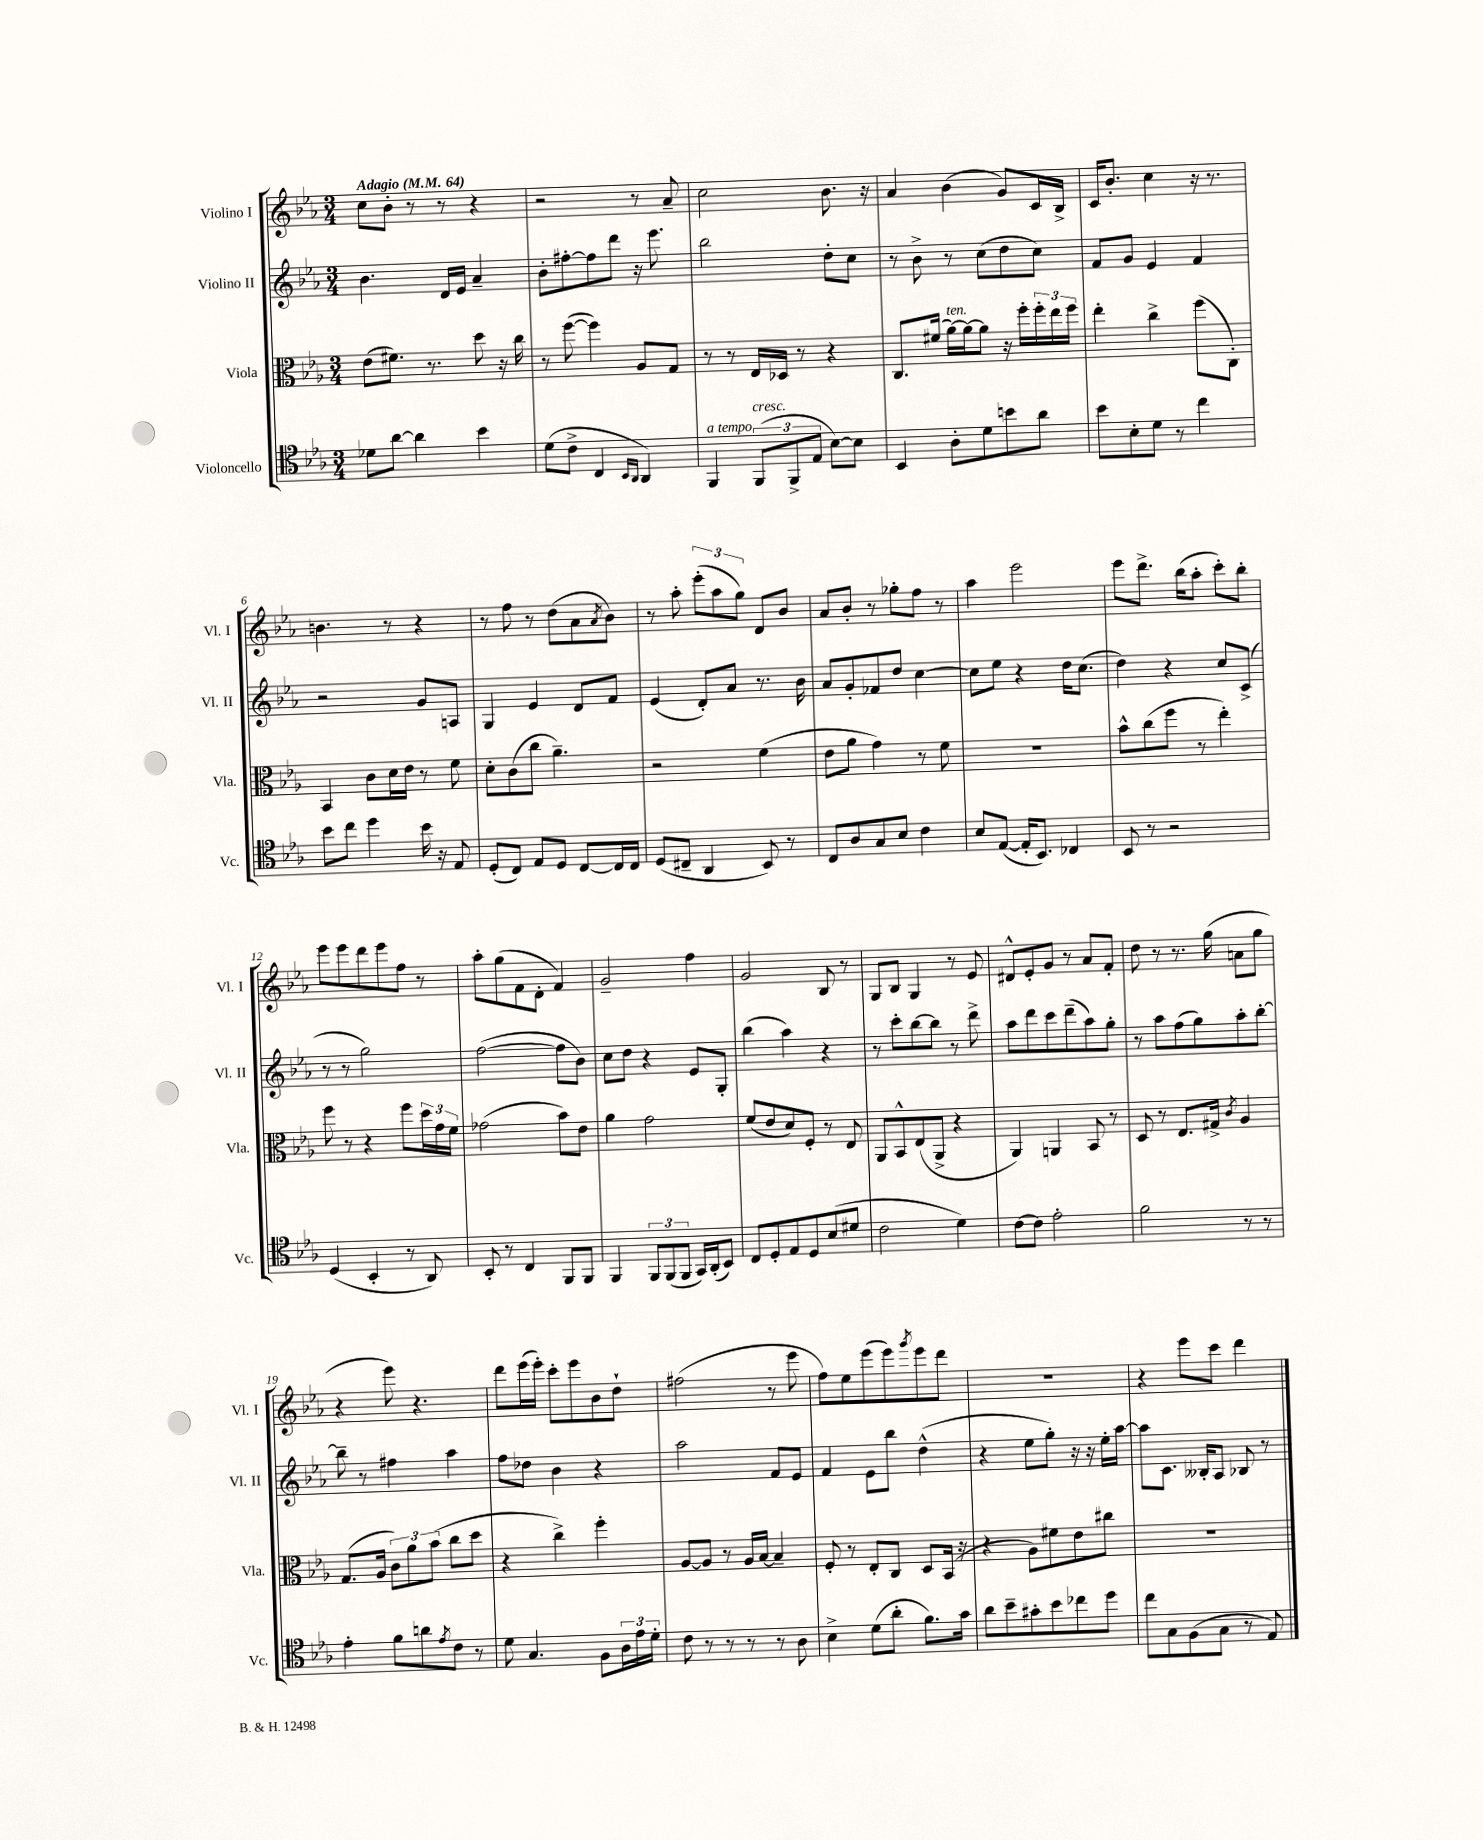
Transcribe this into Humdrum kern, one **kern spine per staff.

**kern	**kern	**kern	**kern
*part4	*part3	*part2	*part1
*staff4	*staff3	*staff2	*staff1
*I"Violoncello	*I"Viola	*I"Violino II	*I"Violino I
*I'Vc.	*I'Vla.	*I'Vl. II	*I'Vl. I
*clefC4	*clefC3	*clefG2	*clefG2
*k[b-e-a-]	*k[b-e-a-]	*k[b-e-a-]	*k[b-e-a-]
*M3/4	*M3/4	*M3/4	*M3/4
*MM64	*MM64	*MM64	*MM64
=1	=1	=1	=1
!	!	!	!LO:TX:a:B:t=Adagio
8d-X\L	(8e-\L	4.b-\	8cc\L
[8a-\J	8.f#X\J)	.	8b-'\J
4a-\]	.	.	8r
.	8.r	.	.
.	.	16d/LL	8r
.	.	16e-/JJ	.
4b-\	8dd\	4a-~/	4r
.	16r	.	.
.	16cc\	.	.
=2	=2	=2	=2
(8d\L	8r	8b-'\L	2r
8c^\J	([8ff\	[8ff#X'\	.
4C/	4ff\])	8ff#\]	.
.	.	8ddd\J	.
16qqBB-/LL	.	.	.
16qqAA-/JJ	.	.	.
4AA-/)	8A-/L	16r	8r
.	.	8.eee-\	.
.	8G/J	.	8a-~/
=3	=3	=3	=3
!LO:TX:a:i:t=a tempo	!	!	!
4FF/	8r	2bb-\	2cc\
.	8r	.	.
!LO:TX:a:i:t=cresc.	!	!	!
(12FF/L	16E-/LL	.	.
.	16D-X/JJ	.	.
12FF^/	.	.	.
.	8r	.	.
12E-/J	.	.	.
[8B-\L)	4r	8dd'\L	8.b-\
8B-\J]	.	8cc\J	.
.	.	.	16r
=4	=4	=4	=4
4BB-/	8.C/L	8r	4a-/
.	.	8b-^\	.
.	(16f#X/Jk	.	.
!	!LO:TX:a:i:t=ten.	!	!
8A-'\L	[16a-\LL)	8r	(4b-\
.	16a-\J_	.	.
8d\	8a-\J]	(8cc\L	.
8bn\	16r	8dd\	8g/L)
.	16ff'\LL	.	.
8a-\J	24ff'\	8cc\J)	16c/L
.	24ee-\	.	.
.	.	.	16B-^/JJ
.	24ff\JJ	.	.
=5	=5	=5	=5
8b-\L	4ee-'\	8f/L	16c/KL
.	.	.	8.b-'/J
8B-'\	.	8g/J	.
8d\J	4cc^\	4e-/	4cc\
8r	.	.	.
4cc\	(8ff\L	4f/	16r
.	.	.	8.r
.	8C'\J)	.	.
!!LO:LB:g=z
=6	=6	=6	=6
8b-\L	4BB-/	2r	4.bn\
8cc\J	.	.	.
4dd\	8c\L	.	.
.	16d\L	.	8r
.	16e-\JJ	.	.
16b-\	8r	8g/L	4r
16r	.	.	.
8E-/	8f\	8An/J	.
=7	=7	=7	=7
(8D'/L	8d'\L	4G/	8r
8C/J)	(8c\	.	8ff\
8E-/L	8cc\J	4e-/	8r
8D/J	4.a-~\)	.	(8dd\L
[8C/L	.	8d/L	8a-\
.	.	.	8qa-/
16C/L]	.	8f/J	8b-\J)
16C/JJ	.	.	.
=8	=8	=8	=8
(8D/L	2r	(4e-/	8r
8C#X~/J	.	.	8aa-'\
4AA-/	.	8d'/L)	(12eee-'\L
.	.	.	12aa-\
.	.	8a-/J	.
.	.	.	12gg\J)
8BB-/)	(4f\	8.r	8d/L
8r	.	.	8b-/J
.	.	16b-\	.
=9	=9	=9	=9
8C/L	8e-\L	8a-/L	8a-/L
8A-/	8a-\J	8g'/	8b-'/J
8G/	4g\)	8f-X/	8r
8B-/J	.	8dd/J	8gg-X'\L
4c\	8r	[4cc\	8ff\J
.	8f\	.	8r
=10	=10	=10	=10
8B-/L	2.r	8cc\L]	4aa-\
([8E-/J	.	8ee-\J	.
16E-'/KL]	.	4r	2eee-\
8.BB-/J)	.	.	.
4C-X/	.	16dd\KL	.
.	.	(8.cc\J	.
=11	=11	=11	=11
8BB-/	8b-^^\L	4dd\)	8eee-\L
8r	(8cc\	.	8.ddd^\J
2r	8ff\J	4r	.
.	.	.	(16bb-\KL
.	8r	.	8aa-'\J
.	4ee-'\)	8cc/L	8ccc'\L)
.	.	(8c^/J	8bb-'\J
!!LO:LB:g=z
=12	=12	=12	=12
(4D/	8ff\	8r	8eee-\L
.	8r	8r	8eee-\
4BB-'/	4r	2gg\)	8ddd\
.	.	.	8eee-\
8r	8ff\L	.	8ff\J
8AA-/)	24dd\L	.	8r
.	24g\	.	.
.	24f\JJ	.	.
=13	=13	=13	=13
8BB-'/	(2g-X\	([2ff\	8aa-'\L
8r	.	.	(8gg\
4C/	.	.	8f\
.	.	.	8d'\J
8FF/L	8b-\L)	8ff\L]	4f/)
8FF/J	8e-\J	8b-\J)	.
=14	=14	=14	=14
4FF/	4a-\	8cc\L	2g~/
.	.	8dd\J	.
12FF/L	2g\	4r	.
(12FF/	.	.	.
12FF/J	.	.	.
16GG/LL)	.	8e-/L	4ff\
(16AA-'/J	.	.	.
8BB-/J)	.	8G'/J	.
=15	=15	=15	=15
8C/L	(8f/L	(4bb-\	2g/
8D'/	8e-/	.	.
8E-/	8d/)	4aa-\)	.
8D/	8F'/J	.	.
(8B-/	8r	4r	8B-/
8d#X/J	8E-/	.	8r
=16	=16	=16	=16
2c\	8AA-/L	8r	8G/L
.	8BB-^^/	8ccc'\L	8B-/J
.	(8E-/	[8bb-\	4G/
.	8AA-^/J	8bb-\J]	.
4d\)	4r	8r	8r
.	.	8ddd^\	8e-/
=17	=17	=17	=17
[8c\L	4AA-/)	8aa-\L	8d#X^^/L
8c\J]	.	8ddd\	8e-'/
2e-'\	4AAn/	8ccc\	8g/J
.	.	(8ddd~\	8r
.	8BB-/	8aa-\)	8a-/L
.	8r	8gg'\J	8f'/J
=18	=18	=18	=18
2f\	8D/	8r	8dd\
.	8r	8aa-\L	8r
.	8.E-/L	(8ff\	8.r
.	.	8gg\)	.
.	16G#X^/Jk	.	(16gg\
.	8qc/	.	.
8r	4A-/	8aa-'\	8an\L
8r	.	[8bb-'\J	8gg\J
!!LO:LB:g=z
=19	=19	=19	=19
4e-'\	(8.G/L	8bb-~\]	4r
.	.	8r	.
.	16A-/Jk	.	.
8f\L	12c\L)	4ff#X\	8eee-\)
.	12a-\	.	.
8an\	.	.	4.r
.	(12b-\J	.	.
8qe-/	.	.	.
8c\J	8cc\L	4aa-\	.
8r	8dd\J	.	.
=20	=20	=20	=20
8d\	4r	8ff\L	8ddd\L
4.G/	.	8dd-X\J	(16eee-\L
.	.	.	16eee-'\JJ)
.	4cc^\)	4b-\	8ccc'\L
.	.	.	8eee-\
8F\L	4ff'\	4r	8b-\
24A-\L	.	.	8dd`\J
24e-\	.	.	.
24d'\JJ	.	.	.
=21	=21	=21	=21
8c\	[8A-/L	2aa-\	(2ff#X\
8r	8A-/J]	.	.
8r	8r	.	.
8r	16A-/LL	.	.
.	[16B-/JJ	.	.
8r	4B-~/]	8f/L	8r
8A-\	.	8e-/J	8eee-\
=22	=22	=22	=22
4B-^\	8F'/	4f/	8ff\L)
.	8r	.	8ee-\
(8d\L	8E-'/L	8e-\L	(8eee-\
8a-'\J	8C/J	8bb-\J	8eee-\)
.	.	.	8qggg/
8.f\L)	8D/L	(4dd^^\	8eee-\
.	(16BB-/Jk	.	8ddd\J
16g\Jk	16r	.	.
=23	=23	=23	=23
8a-\L	4r	4r	2.r
8b-~\	.	.	.
8g#X'\	8A-\L)	8ee-\L	.
8b-\	8f#X\	8gg'\J)	.
8cc-X\	8e-\	16r	.
.	.	16r	.
8dd\J	8cc#X\J	16ee-'\LL	.
.	.	[16aa-\JJ	.
=24	=24	=24	=24
8cc\L	2.r	8aa-\L]	4r
8G\	.	8.c\J	.
(8F\	.	.	8eee-\L
.	.	16B--X'/KL	.
8G\J	.	8A-/J	8ccc\J
8r	.	8B-X/	4ddd\
8E-/)	.	8r	.
==	==	==	==
*-	*-	*-	*-
